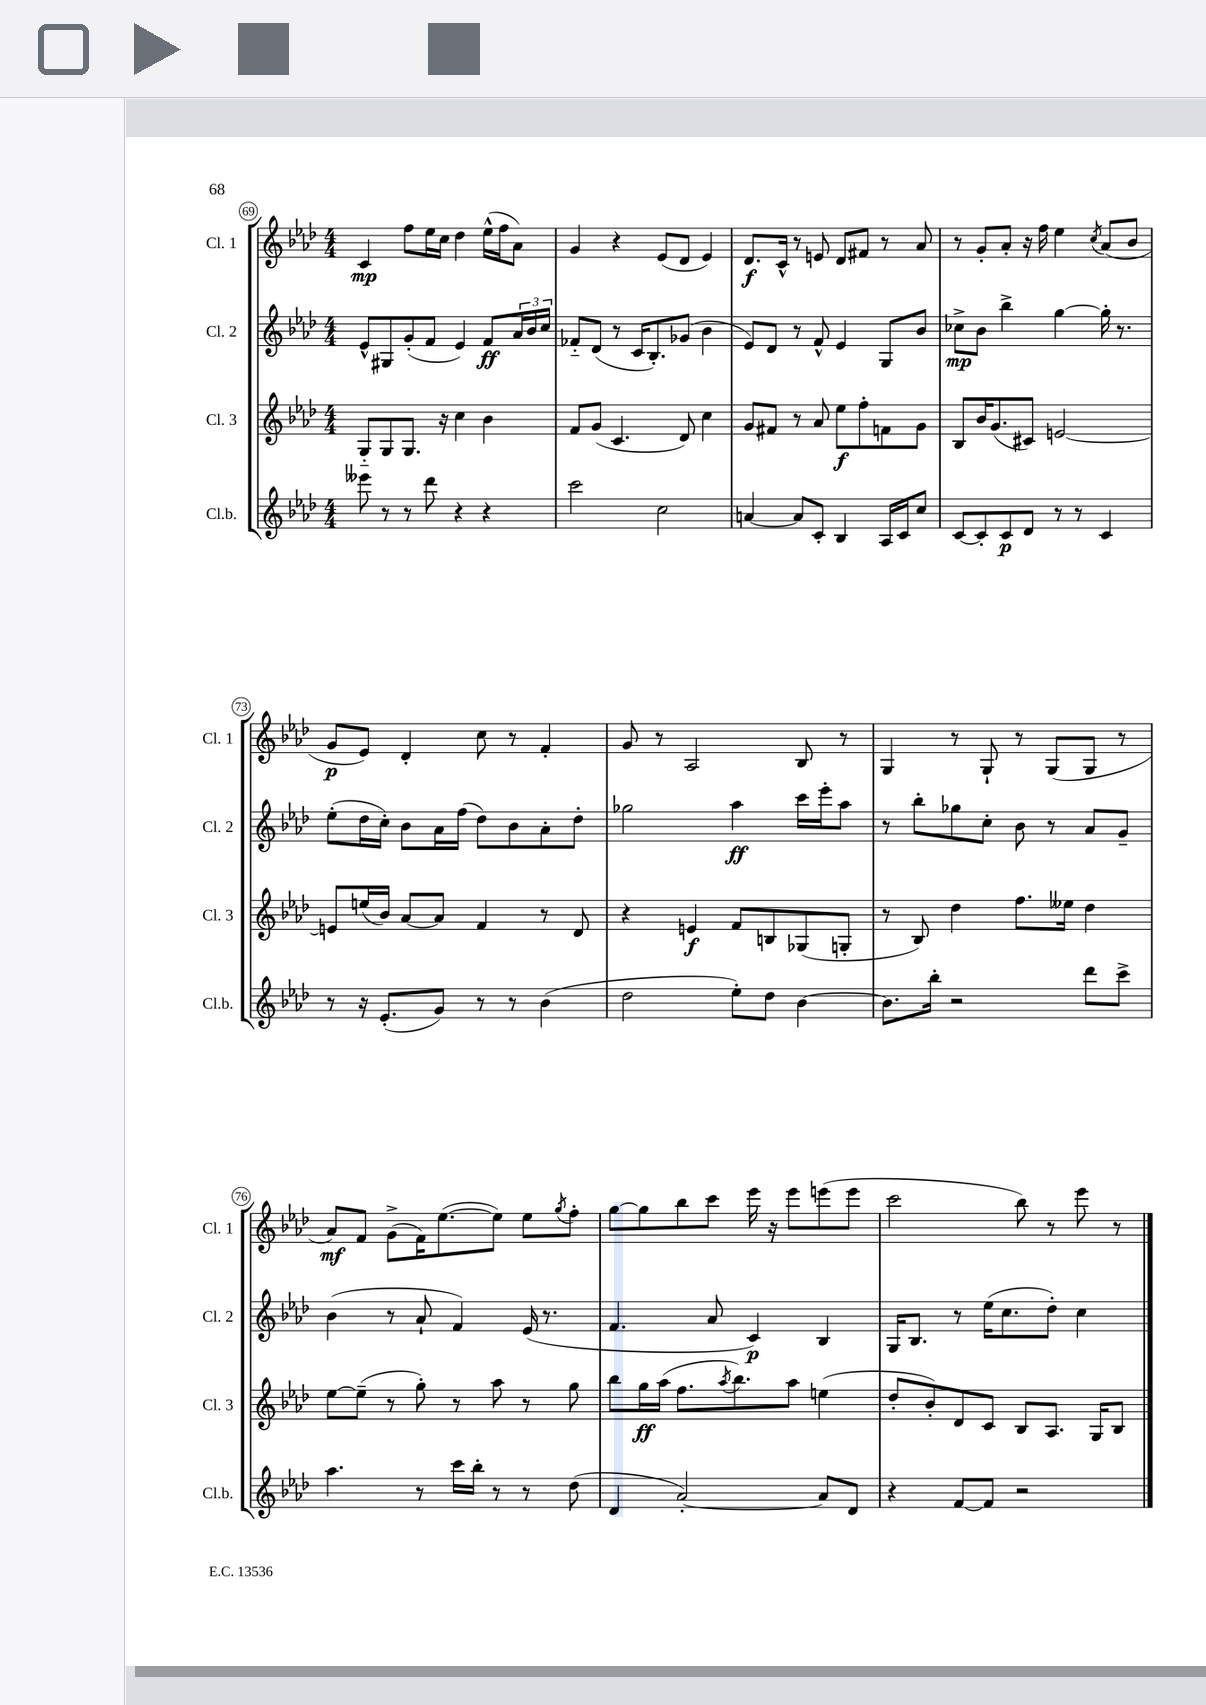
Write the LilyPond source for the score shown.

<<
\new StaffGroup <<
\new Staff = "s0" \with { instrumentName = "Cl. 1" shortInstrumentName = "Cl. 1" } {
    \clef treble \key aes \major \numericTimeSignature \time 4/4
    c'4\mp f''8 ees''16 c''16 des''4 ees''16-^( f''16 aes'8) |
    g'4 r4 ees'8( des'8 ees'4) |
    des'8.\f c'16-^ r8 e'8 des'8 fis'8 r8 aes'8 |
    r8 g'8-. aes'8-. r16 f''16 ees''4 \acciaccatura { c''8 } aes'8( bes'8 |
    g'8\p ees'8) des'4-. c''8 r8 f'4-. |
    g'8 r8 aes2 bes8 r8 |
    g4 r8 g8-! r8 g8( g8 r8 |
    aes'8\mf) f'8 g'8->( f'16) ees''8.~( ees''8) ees''8 \acciaccatura { g''8 } f''8-. |
    g''8~ g''8 bes''8 c'''8 ees'''16 r16 ees'''8 e'''8( e'''8 |
    c'''2 bes''8) r8 ees'''8 r8 \bar "|." |
}
\new Staff = "s1" \with { instrumentName = "Cl. 2" shortInstrumentName = "Cl. 2" } {
    \clef treble \key aes \major \numericTimeSignature \time 4/4
    ees'8-^ gis8 g'8-.( f'8 ees'4) f'8\ff \tuplet 3/2 { aes'16 bes'16 c''16 } |
    fes'8-_ des'8( r8 c'16 bes8.-.) ges'8( bes'4 |
    ees'8) des'8 r8 f'8-^ ees'4 g8 bes'8 |
    ces''8->\mp bes'8 bes''4-> g''4~ g''16-. r8. |
    ees''8-.( des''16 c''16-.) bes'8 aes'16 f''16( des''8) bes'8 aes'8-. des''8-. |
    ges''2 aes''4\ff c'''16 ees'''16-. aes''8 |
    r8 bes''8-. ges''8 c''8-. bes'8 r8 aes'8 g'8-- |
    bes'4( r8 aes'8-! f'4) ees'16( r8. |
    f'4. aes'8 c'4\p) bes4 |
    g16 bes8. r8 ees''16( c''8. des''8-.) c''4 \bar "|." |
}
\new Staff = "s2" \with { instrumentName = "Cl. 3" shortInstrumentName = "Cl. 3" } {
    \clef treble \key aes \major \numericTimeSignature \time 4/4
    g8-_ g8 g8. r16 c''4 bes'4 |
    f'8 g'8( c'4. des'8) c''4 |
    g'8 fis'8 r8 aes'8 ees''8\f f''8-. f'8 g'8 |
    bes8 bes'16 g'8.( cis'8) e'2~ |
    e'8 e''16( bes'16) aes'8~ aes'8 f'4 r8 des'8 |
    r4 e'4\f f'8 b8 ges8( g8-. |
    r8 bes8) des''4 f''8. eeses''16 des''4 |
    ees''8~ ees''8--( r8 g''8-.) r8 aes''8 r8 g''8 |
    bes''8 g''16\ff aes''16( f''8. \acciaccatura { aes''8 } bes''8.) aes''8 e''4( |
    des''8-. bes'8-.) des'8 c'8 bes8 aes8. g16 bes8 \bar "|." |
}
\new Staff = "s3" \with { instrumentName = "Cl.b." shortInstrumentName = "Cl.b." } {
    \clef treble \key aes \major \numericTimeSignature \time 4/4
    eeses'''8 r8 r8 des'''8 r4 r4 |
    c'''2 c''2 |
    a'4~ a'8 c'8-. bes4 aes16 c'16 c''8 |
    c'8~ c'8-. c'8\p des'8 r8 r8 c'4 |
    r8 r16 ees'8.-.( g'8) r8 r8 bes'4( |
    des''2 ees''8-.) des''8 bes'4~ |
    bes'8. bes''16-. r2 des'''8 c'''8-> |
    aes''4. r8 c'''16 bes''16-. r8 r8 des''8( |
    des'4 aes'2~-.) aes'8 des'8 |
    r4 f'8~ f'8 r2 \bar "|." |
}
>>
>>
\layout { \context { \Score currentBarNumber = #69 \override BarNumber.stencil = #(make-stencil-circler 0.1 0.3 ly:text-interface::print) } }
